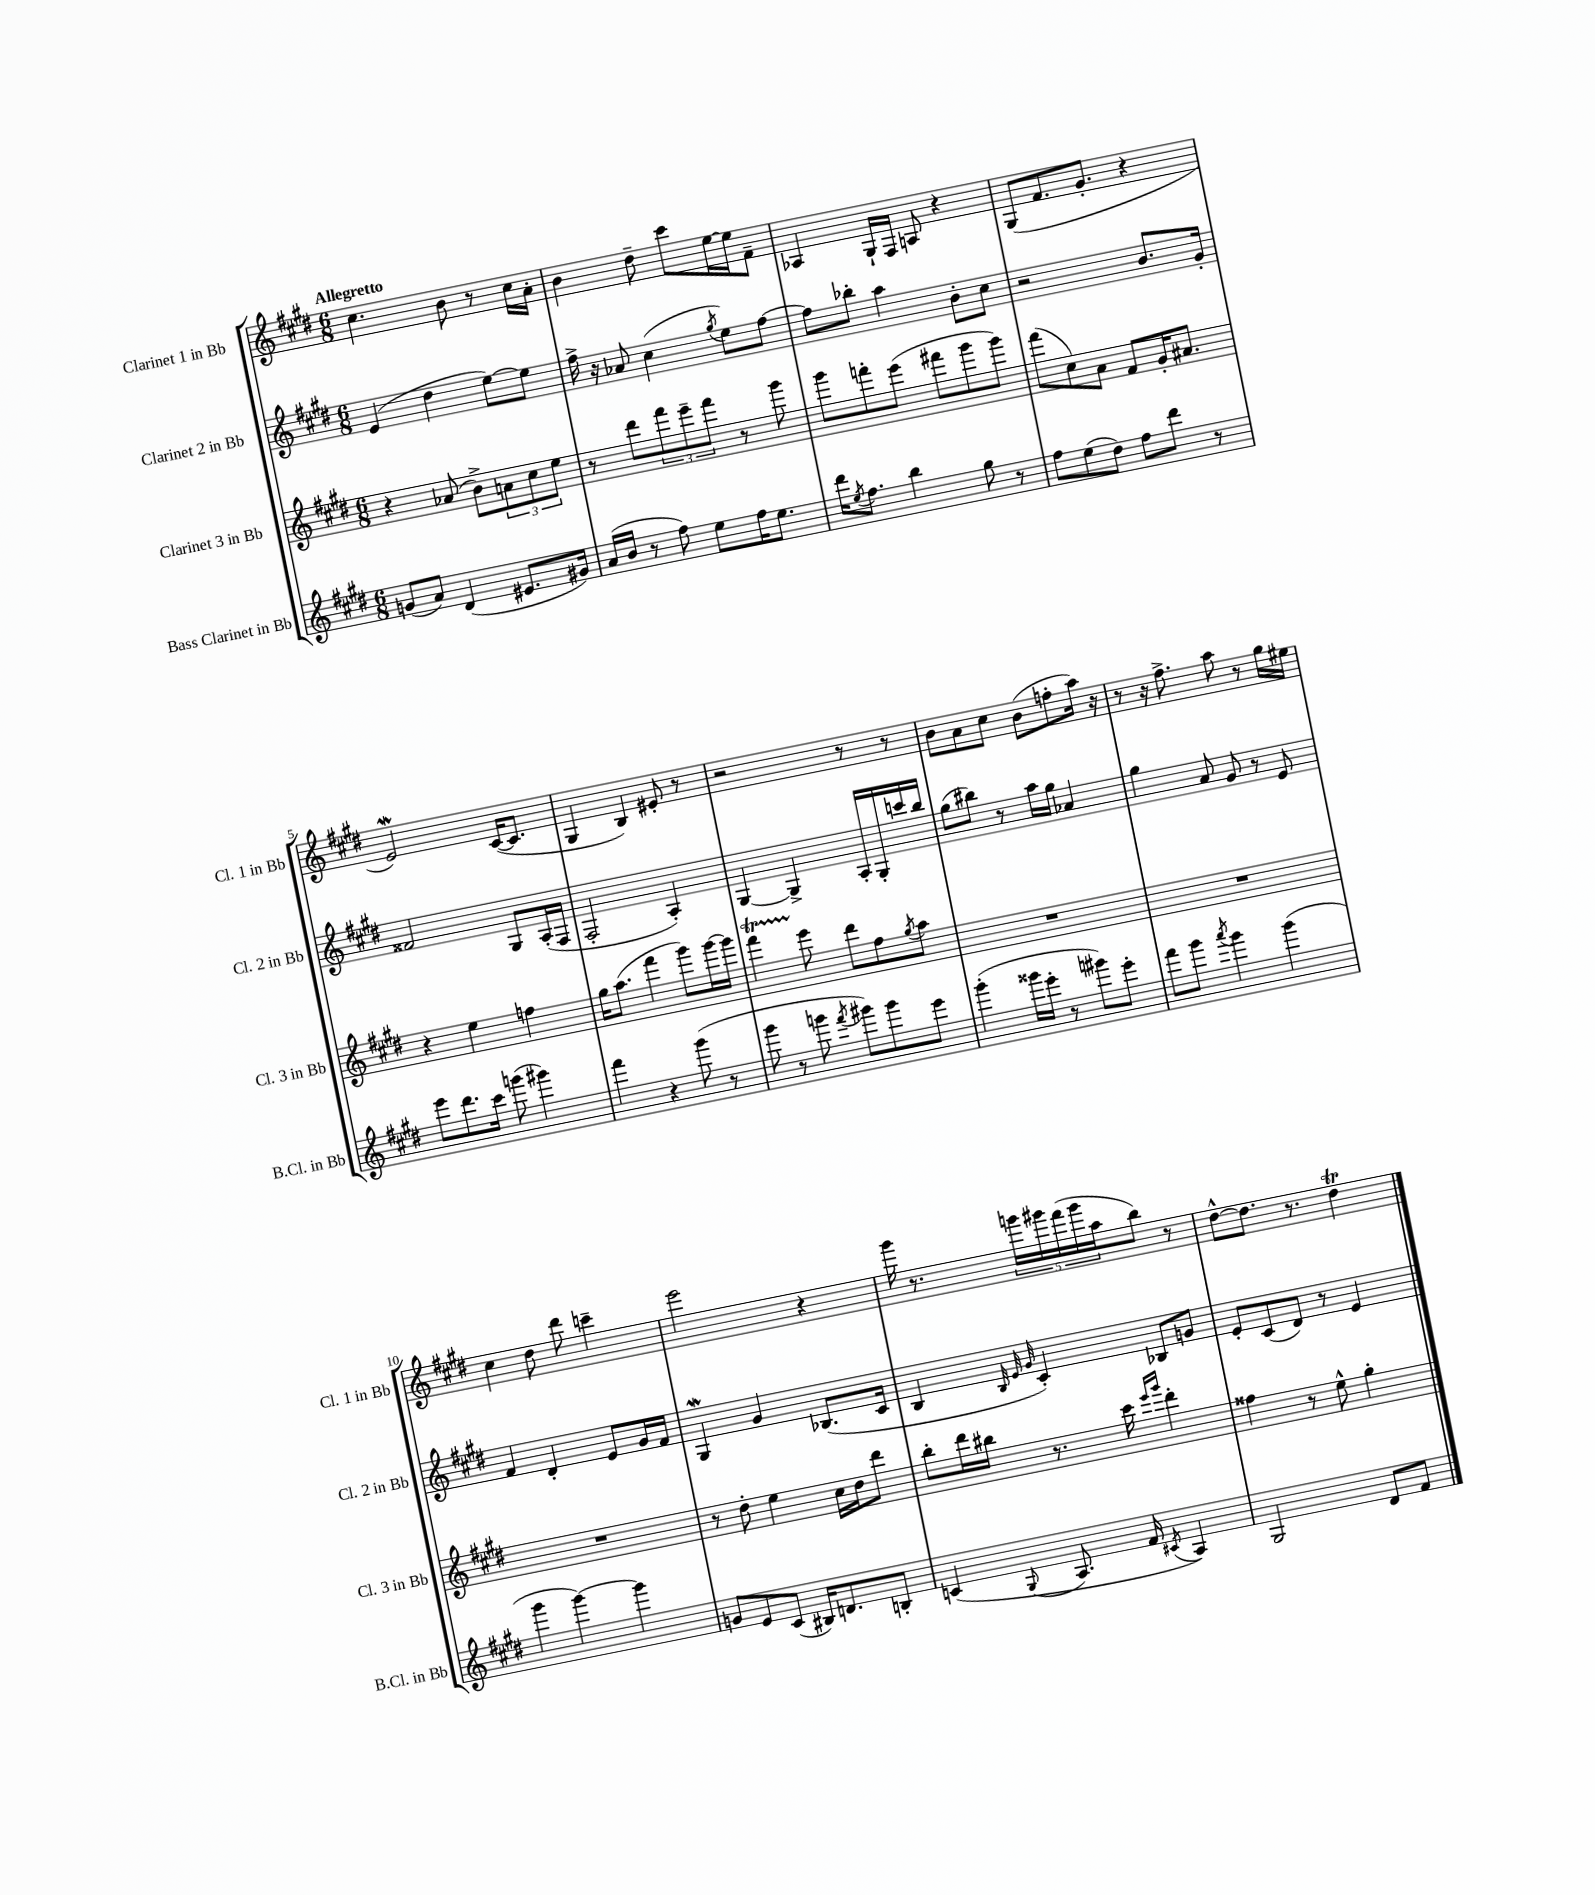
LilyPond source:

<<
\new StaffGroup <<
\new Staff = "s0" \with { instrumentName = "Clarinet 1 in Bb" shortInstrumentName = "Cl. 1 in Bb" } {
    \clef treble \key e \major \numericTimeSignature \time 6/8 \tempo "Allegretto"
    cis''4. b'8 r8 cis''16 a'16-. |
    b'4 dis''8-- cis'''8 e''16~ e''16 fis'8-- |
    aes4 gis16-! fis16 a8 r4 |
    gis8( fis'8. gis'8.-. r4 |
    e'2\mordent) cis'16~( cis'8. |
    gis4 b4) eis'8-. r8 |
    r2 r8 r8 |
    b'8 a'8 cis''8 b'8( f''8-. a''16) r16 |
    r8 r16 fis''8.-> a''8 r8 gis''16 eis''16 |
    cis''4 dis''8 dis'''8 c'''4-- |
    e'''2 r4 |
    gis'''16 r8. \tuplet 5/4 { g'''16 gis'''16 fis'''16( gis'''16 a''16 } b''8) r8 |
    dis''8~-^ dis''8. r8. dis''4\trill \bar "|." |
}
\new Staff = "s1" \with { instrumentName = "Clarinet 2 in Bb" shortInstrumentName = "Cl. 2 in Bb" } {
    \clef treble \key e \major \numericTimeSignature \time 6/8
    e'4( dis''4 e''8~) e''8 |
    fis''16-> r16 aes'8 cis''4( \acciaccatura { gis''8 } e''8) fis''8~ |
    fis''8 bes''8-. a''4 b'8-. cis''8 |
    r2 b'8. gis'16-. |
    fisis'2 gis8 a16-.( fis16 |
    fis2-. a4-.) |
    gis4~ gis4-> a16-. gis16-. c'''16 b''16 |
    gis''8( bis''8) r8 a''16 gis''16 aes'4 |
    gis''4 a'8 gis'8 r8 e'8 |
    fis'4 dis'4-. e'8 gis'16 fis'16 |
    gis4\mordent gis'4 bes8.( cis'16 |
    b4 \grace { b32 e'32 gis'32 } cis'4-.) bes8 g'8 |
    e'8-. cis'8( dis'8) r8 e'4 \bar "|." |
}
\new Staff = "s2" \with { instrumentName = "Clarinet 3 in Bb" shortInstrumentName = "Cl. 3 in Bb" } {
    \clef treble \key e \major \numericTimeSignature \time 6/8
    r4 aes'8( b'8->) \tuplet 3/2 { a'8 cis''8 e''8 } |
    r8 dis'''8 \tuplet 3/2 { fis'''8 e'''8-- fis'''8 } r8 gis'''8 |
    gis'''8 f'''8-. e'''8( fis'''8 gis'''8 gis'''8) |
    fis'''8( cis''8) a'8 fis'8 gis'16-. ais'8. |
    r4 e''4 f''4 |
    gis''16 a''8.( fis'''4 gis'''8) gis'''16~ gis'''16 |
    fis'''4\startTrillSpan e'''8\stopTrillSpan dis'''8 fis''8 \acciaccatura { gis''8 } a''8 |
    R2. |
    R2. |
    R2. |
    r8 dis''8-. e''4 cis''16 dis''16 dis'''8 |
    b''8-. dis'''16 bis''16 r8. cis'''16 \grace { e'''16 gis'''16 } dis'''4-. |
    fisis''4 r8 e''8-^ gis''4-. \bar "|." |
}
\new Staff = "s3" \with { instrumentName = "Bass Clarinet in Bb" shortInstrumentName = "B.Cl. in Bb" } {
    \clef treble \key e \major \numericTimeSignature \time 6/8
    g'8( a'8) dis'4( eis'8. gis'16) |
    a'16( b'16 r8 fis''8) e''8 fis''16 e''8. |
    dis'''16 \acciaccatura { e''8 } fis''8. b''4 gis''8 r8 |
    fis''8 e''8( dis''8) fis''8 dis'''8 r8 |
    e'''8 dis'''8. cis'''16 g'''8( gis'''4) |
    fis'''4 r4 gis'''8( r8 |
    gis'''8 r8 g'''8 \acciaccatura { fis'''8 } gis'''8) gis'''8 e'''8 |
    gis'''4-.( gisis'''16 e'''16-. r8 gis'''8) e'''8-. |
    fis'''8 gis'''8 \acciaccatura { a'''8 } gis'''4 gis'''4( |
    gis'''4 gis'''4~) gis'''4 |
    g'8 e'8 cis'8( bis16) d'8. b8-. |
    c'4( \appoggiatura { gis8 } a8. fis'16 \acciaccatura { cis'8 } a4) |
    gis2 dis'8 fis'8 \bar "|." |
}
>>
>>
